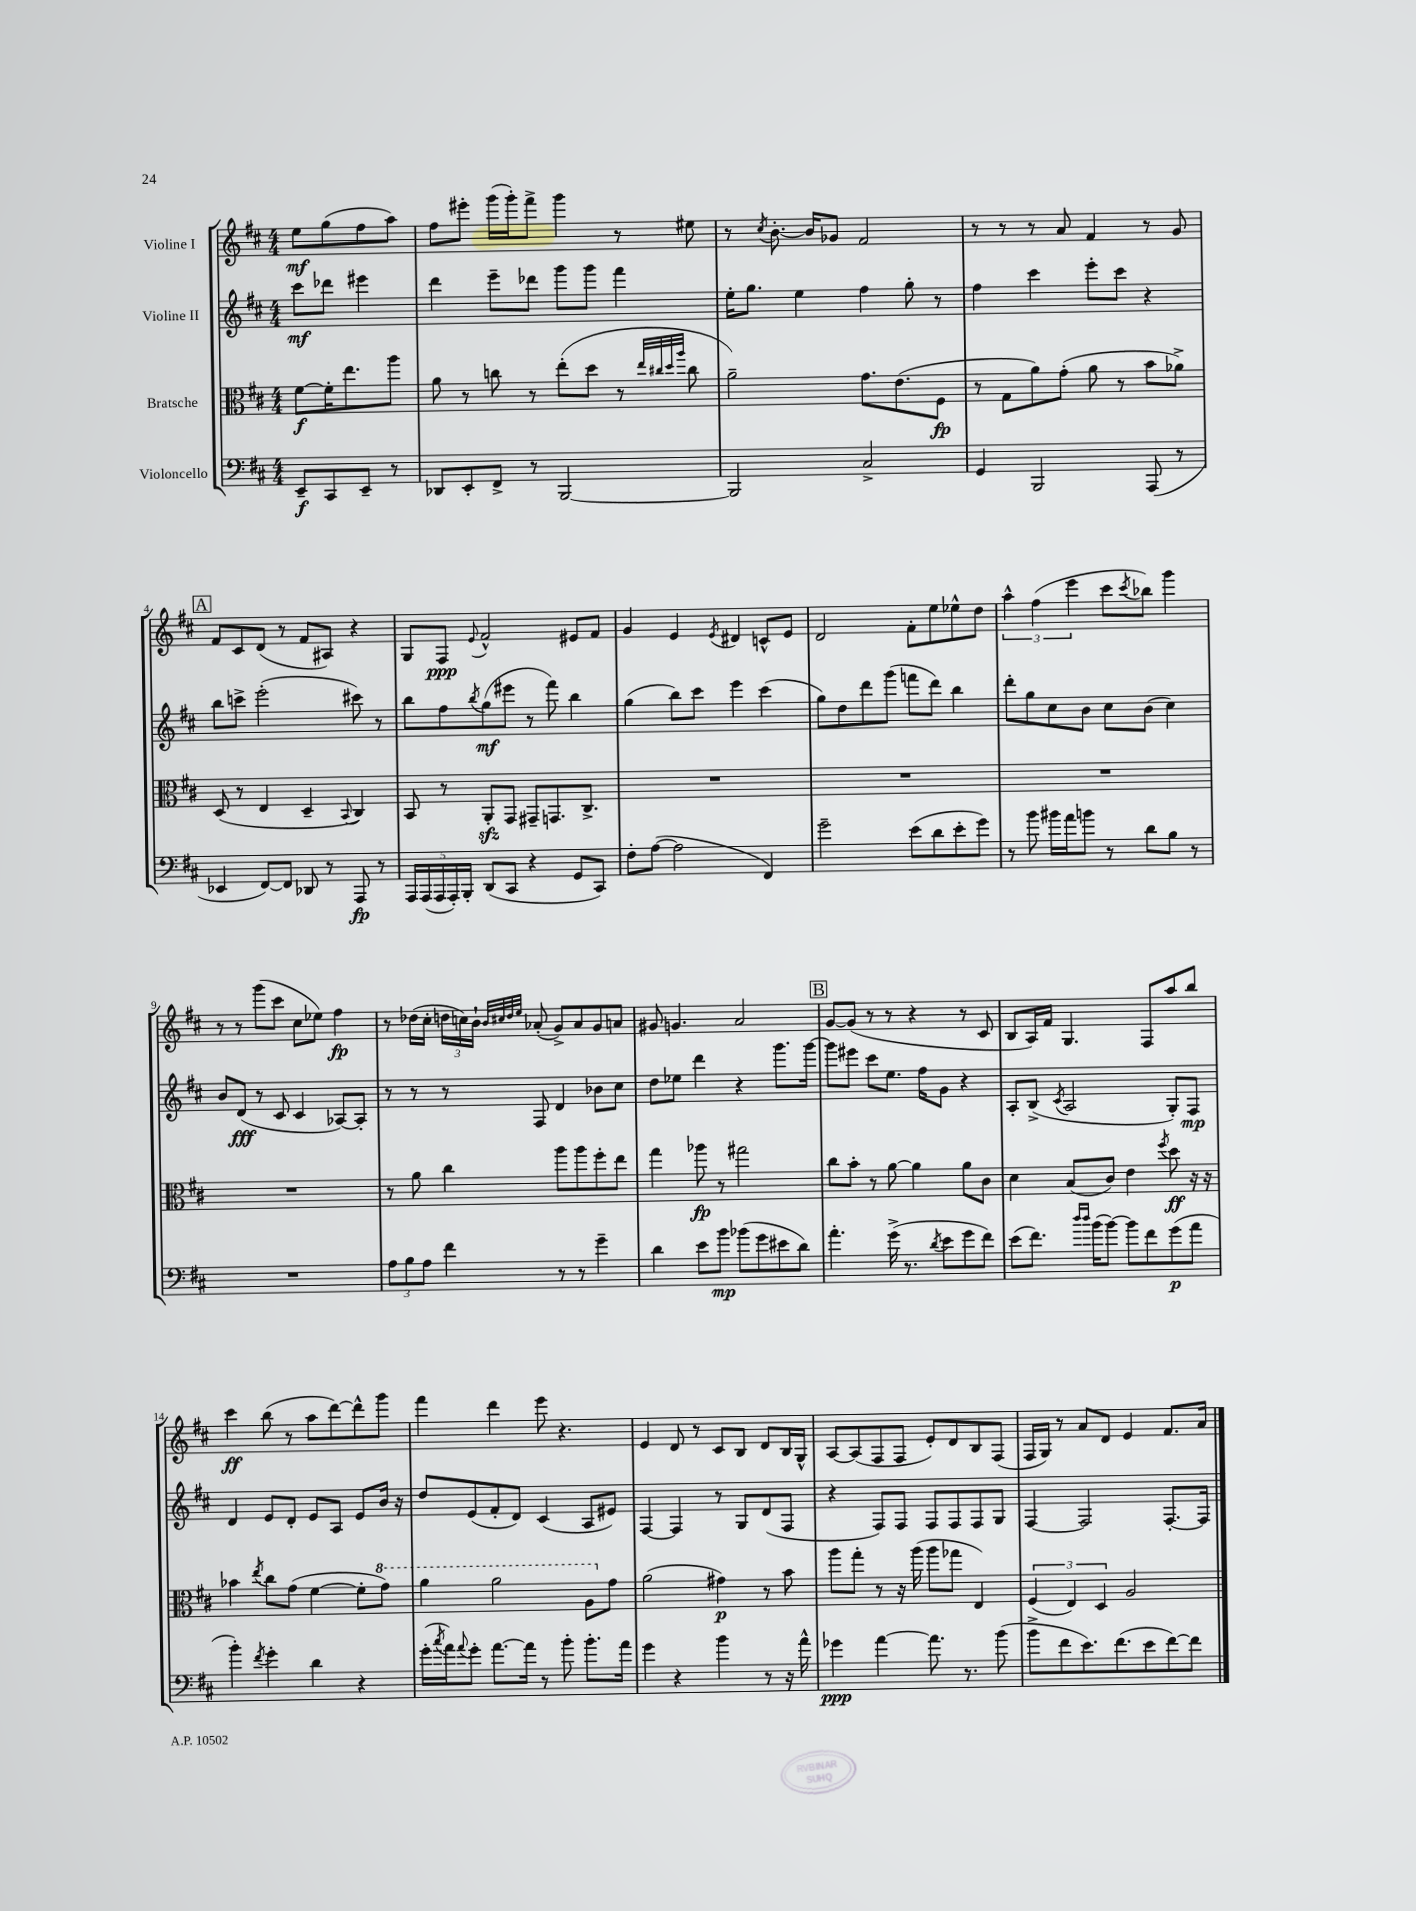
<<
\new StaffGroup <<
\new Staff = "s0" \with { instrumentName = "Violine I" } {
    \clef treble \key d \major \numericTimeSignature \time 4/4 \partial 2
    e''8\mf g''8( fis''8 a''8) |
    fis''8 eis'''8-. g'''16( g'''16-.) fis'''8-> g'''4 r8 eis''8 |
    r8 \acciaccatura { cis''8 } b'8.~-. b'16 ges'8 fis'2 |
    r8 r8 r8 a'8 fis'4 r8 g'8 |
    \mark \markup { \box "A" } fis'8 cis'8 d'8( r8 fis'8 ais8) r4 |
    g8 fis8\ppp \appoggiatura { e'8 } fis'2-^ eis'8 fis'8 |
    g'4 e'4 \acciaccatura { e'8 } dis'4 c'8-^ e'8 |
    d'2 fis'8-. e''8 ees''8-^ d''8 |
    \tuplet 3/2 { a''4-^ fis''4( e'''4 } cis'''8 \acciaccatura { cis'''8 } bes''8) g'''4 |
    r8 r8 g'''8( cis'''8 cis''8 ees''8) fis''4\fp |
    r8 des''16( cis''16-. \tuplet 3/2 { d''16 c''16) b'16-! } \grace { b'32 cis''32 d''32 e''32 } aes'8-.( g'8->) aes'8 g'8 a'8 |
    gis'8 g'4. a'2 |
    \mark \markup { \box "B" } g'8~ g'8( r8 r8 r4 r8 cis'8 |
    b8 a16) fis'16 g4. fis8 a''8 b''8 |
    cis'''4\ff b''8( r8 a''8 d'''8~) d'''8-^ g'''8 |
    fis'''4 d'''4 e'''8 r4. |
    e'4 d'8 r8 cis'8 b8 d'8 b16 g16-^ |
    a8~ a8( fis8 fis8 e'8-.) d'8 b8 fis8( |
    fis16 g16) r8 a'8 d'8 e'4 fis'8. a'16 \bar "|." |
}
\new Staff = "s1" \with { instrumentName = "Violine II" } {
    \clef treble \key d \major \numericTimeSignature \time 4/4 \partial 2
    cis'''8\mf des'''8 eis'''4 |
    d'''4 e'''8-- des'''8 g'''8 g'''8 fis'''4 |
    e''16-. g''8. e''4 fis''4 g''8-. r8 |
    fis''4 cis'''4 e'''8-. cis'''8 r4 |
    \mark \markup { \box "A" } b''8 c'''8-> e'''2-.( cis'''8) r8 |
    b''8 fis''8 \acciaccatura { b''8 } g''8\mf( eis'''8 r8 fis'''8) b''4 |
    g''4( b''8) cis'''8 e'''4 cis'''4( |
    g''8) d''8 d'''8 g'''8( f'''8 d'''8) b''4 |
    d'''8-. g''8 cis''8 b'8 cis''8 b'8( cis''4) |
    b'8 d'8\fff( r8 cis'8 cis'4 aes8~) aes8-. |
    r8 r8 r8 fis8 d'4 bes'8 cis''8 |
    d''8 ees''8 d'''4 r4 g'''8. g'''16~ |
    \mark \markup { \box "B" } g'''8 eis'''8 cis'''8 e''8. fis''16 g'8 r4 |
    a8-. b8->( \acciaccatura { cis'8 } a2 g8-.) fis8\mp |
    d'4 e'8 d'8-. e'8 a8 e'8 b'16 r16 |
    d''8 e'8( fis'8-. d'8) cis'4( a8 eis'8) |
    fis4~ fis4 r8 g8 d'8( fis8 |
    r4 fis8) fis8 fis8 fis8 fis8 g8 |
    fis4~ fis2 fis8.~-. fis16 \bar "|." |
}
\new Staff = "s2" \with { instrumentName = "Bratsche" } {
    \clef alto \key d \major \numericTimeSignature \time 4/4 \partial 2
    fis'8~\f fis'16-. e''8. a''8 |
    a'8 r8 c''8 r8 e''8-.( d''8 r8 \grace { e''32 cis''32 d''32 a''32 } cis''8 |
    a'2--) g'8. e'8.( fis8\fp |
    r8 g8 a'8) g'8-.( a'8 r8 b'8 aes'8->) |
    \mark \markup { \box "A" } d8( r8 e4 d4-- \appoggiatura { b,8 } cis4) |
    b,8 r8 a,8-.\sfz g,8 gis,8-- g,8. cis8.-> |
    R1 |
    R1 |
    R1 |
    R1 |
    r8 a'8 cis''4 a''8 a''8 fis''8-. e''8 |
    g''4 aes''8\fp r8 gis''2 |
    \mark \markup { \box "B" } cis''8 b'8-. r8 a'8~ a'4 a'8 cis'8 |
    d'4 b8( cis'8) e'4 \acciaccatura { fis''8 } d''8\ff r16 r16 |
    bes'4 \acciaccatura { e''8 } cis''8 g'8( fis'4~ fis'8-. \ottava #1 g''8) |
    a''4 a''2 a'8 \ottava #0 g'8 |
    a'2( gis'4\p) r8 b'8 |
    a''8 g''8-. r8 r16 a''16( a''8 ges''8 e4) |
    \tuplet 3/2 { fis4( e4) d4 } a2 \bar "|." |
}
\new Staff = "s3" \with { instrumentName = "Violoncello" } {
    \clef bass \key d \major \numericTimeSignature \time 4/4 \partial 2
    e,8--\f cis,8 e,8-- r8 |
    des,8 e,8-. fis,8-> r8 b,,2~ |
    b,,2 cis2-> |
    g,4 b,,2 a,,8( r8 |
    \mark \markup { \box "A" } ees,4 fis,8~) fis,8 des,8 r8 a,,8\fp r8 |
    \tuplet 5/4 { a,,16 a,,16( a,,16 a,,16-.) b,,16-. } d,8( cis,8 r4 g,8 cis,8) |
    fis8-. a8~( a2 fis,4) |
    g'2-- e'8( d'8 e'8-. g'8) |
    r8 b'8 bis'16 a'16 b'8 r8 d'8 b8 r8 |
    R1 |
    \tuplet 3/2 { a8 b8 a8 } fis'4 r8 r8 g'4-- |
    d'4 e'8 b'8\mp bes'8( g'8 eis'8 d'8) |
    \mark \markup { \box "B" } a'4.-. g'16->( r8. \acciaccatura { d'8 } e'8 g'8 fis'8) |
    e'8( fis'8.) \grace { d''16 d''16 } b'16( b'8~) b'8 fis'8 g'8\p( a'8 |
    b'4-.) \acciaccatura { fis'8 } g'4-. d'4 r4 |
    g'16-.( \acciaccatura { cis''8 } a'16) \appoggiatura { a'8 } g'8-. a'8.~ a'16 r8 b'8-. b'8.-. a'16 |
    g'4 r4 b'4 r8 r16 a'16-^ |
    ges'4\ppp a'4~ a'8. r8. b'8( |
    b'8-> fis'8 e'8.) fis'8.( e'8 fis'8~) fis'8 \bar "|." |
}
>>
>>
